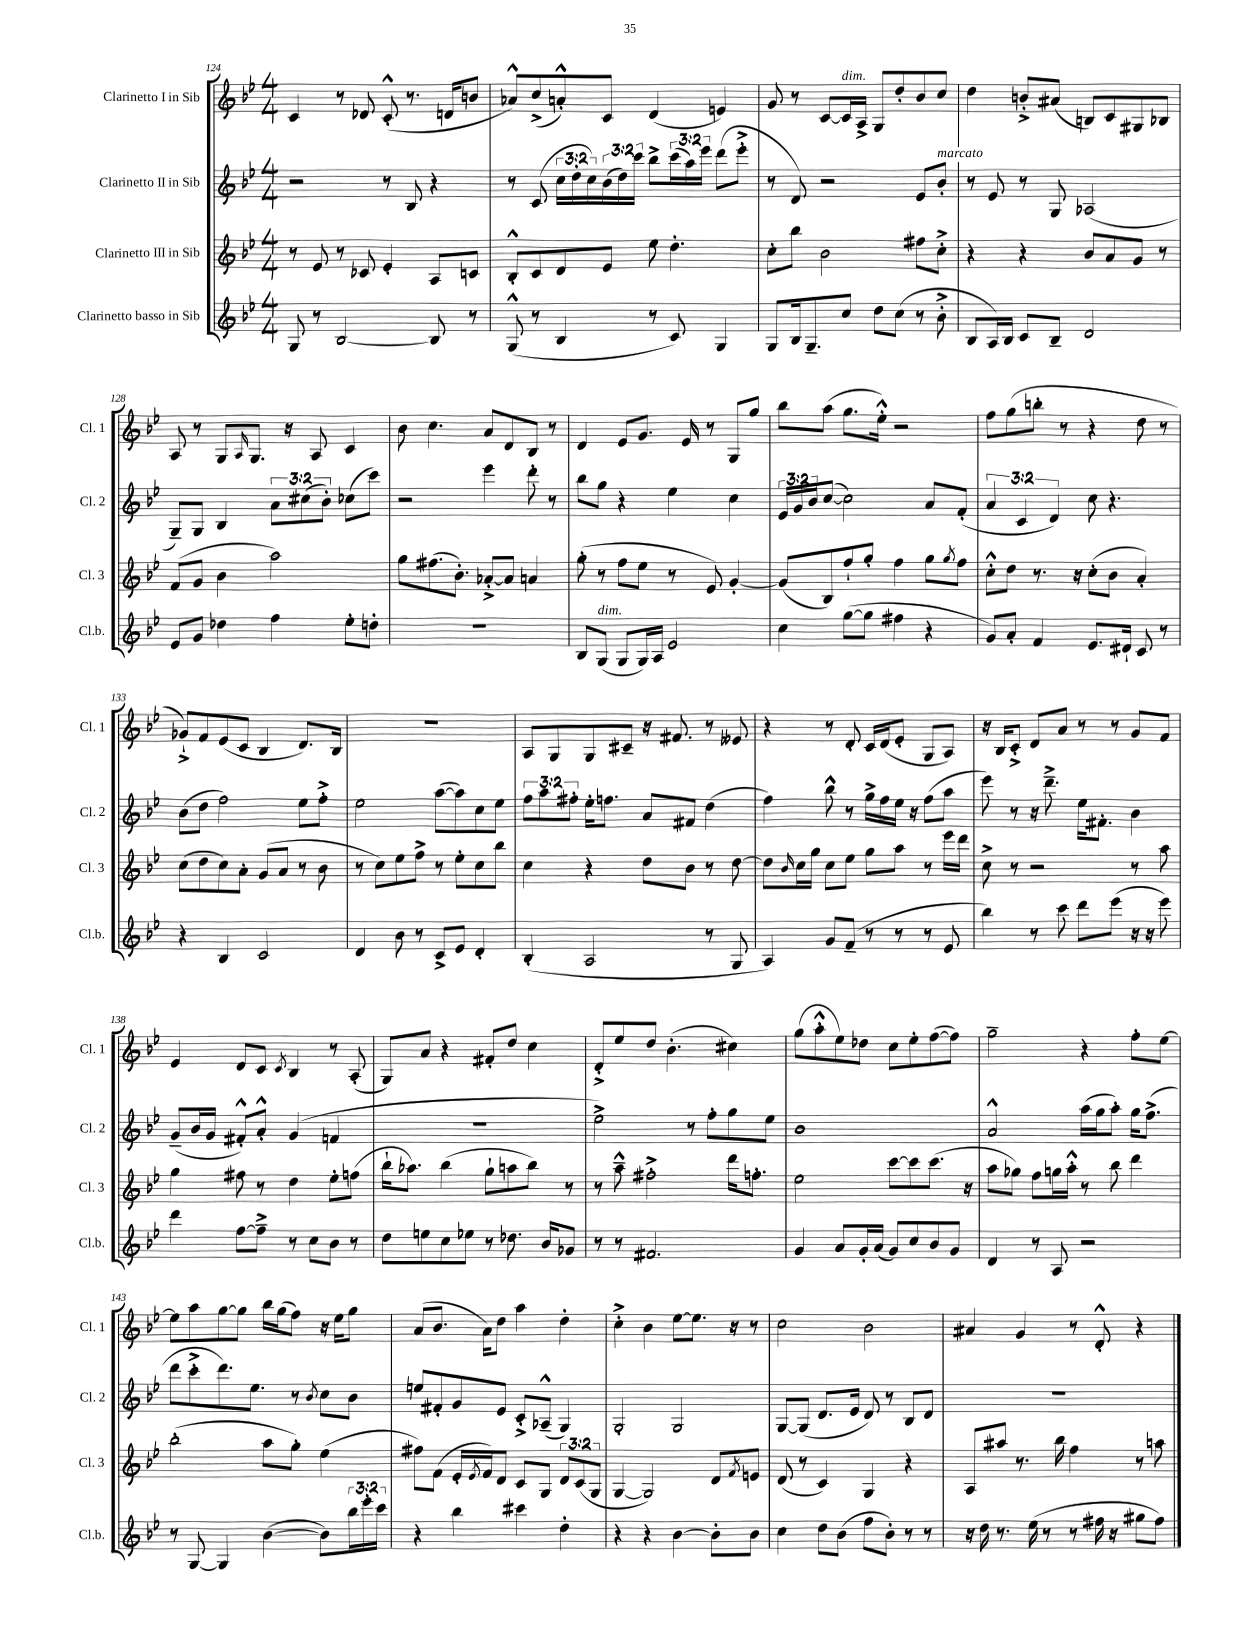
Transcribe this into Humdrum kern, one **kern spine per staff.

**kern	**kern	**kern	**kern
*staff4	*staff3	*staff2	*staff1
*clefG2	*clefG2	*clefG2	*clefG2
*k[b-e-]	*k[b-e-]	*k[b-e-]	*k[b-e-]
*M4/4	*M4/4	*M4/4	*M4/4
8G/	8r	2r	4c/
8r	8e-/	.	.
[2B-/	8r	.	8r
.	8c-/	.	8d-/
.	4e-'/	8r	(8c'^^/
.	.	8B-/	8.r
8B-/]	8A/L	4r	.
.	.	.	16d/LK
8r	8c/J	.	8b/J
=	=	=	=
(8G^^/	8B-'^^/L	8r	8a-^^/L)
8r	8c/	(8c/	(8cc^/
4B-/	8d/	24cc\LL	8a'^^/)
.	.	24dd'\	.
.	.	24cc\)	.
.	8e-/J	(24b-\	8c/J
.	.	24dd\)	.
.	.	24ccc\JJ	.
8r	8ee-\	8bb-^\L	(4d/
8c/)	4.dd'\	(24ccc\L	.
.	.	24aa\)	.
.	.	24eee-\JJ	.
4G/	.	(8ddd\L	4e/)
.	.	8eee-'^\J	.
=	=	=	=
8G/L	8cc'\L	8r	8g/
16B-/k	8bb-\J	8d/)	8r
8.G~/	.	.	.
.	2b-\	2r	[8c/L
8cc/J	.	.	16c/]L
.	.	.	16A^/JJ
8dd\L	.	.	8G/L
(8cc\J	.	.	8dd'/
8r	8ff#\L	8e-/L	8b-/
8b-'^\	8cc'^\J	8b-'/J	8cc/J
=	=	=	=
8B-/L	4r	8r	4dd\
16A/L)	.	8e-/	.
16B-/JJ	.	.	.
8c/L	4r	8r	8b'^/L
8B-~/J	.	8G/	(8a#/J
2d/	8b-/L	(2A-/	8B/L)
.	8a/	.	8c/
.	8g/J	.	8G#/
.	8r	.	8B-/J
=	=	=	=
8e-/L	(8f/L	8G~/L)	8A/
8g/J	8g/J	8G/J	8r
4dd-\	4b-\	4B-/	8G/L
.	.	.	16qqA/
.	.	.	8.G/J
4ff\	2aa\)	12a\L	.
.	.	.	16r
.	.	(12cc#\	.
.	.	.	8A/
.	.	12b-'\J)	.
8ee-'\L	.	(8cc-\L	4c/
8dd'\J	.	8ccc\J)	.
=	=	=	=
1r	8gg\L	2r	8b-\
.	(8.ff#\	.	4.cc\
.	8.b-'\J)	.	.
.	[8a-'^/L	4eee-\	8a/L
.	8a-/]J	.	8d/
.	4a/	8ddd'\	8B-/J
.	.	8r	8r
=	=	=	=
8B-/L	(8gg'\	8bb-\L	4d/
(8G/J	8r	8gg\J	.
8G/L	8ff\L	4r	8e-/L
16G/L)	8ee-\J	.	8.g/J
16A/JJ	.	.	.
2e-/	8r	4ee-\	.
.	.	.	16e-/
.	8e-/)	.	8r
.	[4g'/	4cc\	8G/L
.	.	.	8gg/J
=	=	=	=
4cc\	(8g/]L	24e-/LL	8bb-\L
.	.	24g/	.
.	.	24b-/J	.
.	8B-/)	([8cc/J	(8aa\J
([8gg\L	8ff`/	2cc\])	8.gg\L
8gg\]J	8gg'/J	.	.
.	.	.	16ee-'^^\Jk)
4ff#\	4ff\	.	2r
4r	8gg\L	8a/L	.
.	8qgg/	.	.
.	8ff\J	(8f'/J	.
=	=	=	=
8g/L)	8cc'^^\L	6a/	8ff\L
8a'/J	8dd\J	.	(8gg\
.	.	6c/	.
4f/	8.r	.	8bb'\J
.	.	6d/)	.
.	.	.	8r
.	16r	.	.
8.e-/L	(8cc'\L	8cc\	4r
.	8b-\J	4.r	.
16d#`/Jk	.	.	.
8c/	4a'/)	.	8dd\
8r	.	.	8r
=	=	=	=
4r	(8cc\L	(8b-\L	8g-`^/L)
.	8dd\	8dd\J	8f/
4B-/	8cc\)	2ff\)	(8e-/
.	8a'\J	.	8c/J
2c/	(8g/L	.	4B-/
.	8a/J	.	.
.	8r	8ee-\L	8.d/L)
.	8b-\	8ff'^\J	.
.	.	.	16B-/Jk
=	=	=	=
4d/	8r	2ee-\	1r
.	8cc\L)	.	.
8b-\	8ee-\	.	.
8r	8ff^\J	.	.
8c^/L	8r	([8aa\L	.
8e-/J	8ee-'\L	8aa\])	.
4d'/	8cc\	8cc\	.
.	8bb-\J	8ee-\J	.
=	=	=	=
(4B-'/	4cc\	12ff\L	8A/L
.	.	12aa\	.
.	.	.	8G/
.	.	12ff#'\J	.
2A/	4r	16ee-'\LK	8G/
.	.	8.ff\J	.
.	.	.	8c#~/J
.	8dd\L	8a/L	16r
.	.	.	8.f#/
.	8b-\J	8f#/J	.
8r	8r	(4dd\	8r
8G/	[8dd\	.	8e--/
=	=	=	=
4A/)	8dd\]L	4ff\)	4r
.	16qqb-/	.	.
.	16cc\L	.	.
.	16gg\JJ	.	.
8g/L	8cc\L	8bb-^^\	8r
(8f~/J	8ee-\J	8r	8d'/
8r	8gg\L	16gg^\LL	16c/LL
.	.	16ff\	(16d/J
8r	8aa\J	16ee-\JJ	8e-'/J
.	.	16r	.
8r	8r	(8ff\L	8G/L
8e-/	16eee-\LL	8aa\J	8A/J)
.	16ddd\JJ	.	.
=	=	=	=
4bb-\)	8cc^\	8eee-\)	16r
.	.	.	16B-/LK
.	8r	8r	8c'^/J
8r	2r	16r	8d/L
.	.	8.ddd~^\	.
8ccc\	.	.	8a/J
8ddd\L	.	16ee-\LK	8r
.	.	8.f#'\J	.
(8eee-\J	.	.	8r
16r	8r	4b-\	8g/L
16r	.	.	.
8eee-\)	8aa\	.	8f/J
=	=	=	=
4ddd\	4gg\	(8g~/L	4e-/
.	.	16b-/L	.
.	.	16g/JJ	.
[8ff\L	8ff#\	8f#'^^/L)	8d/L
8ff~^\]J	8r	8a'^^/J	8c/J
.	.	.	8qc/
8r	4dd\	(4g/	4B-/
8cc\L	.	.	.
8b-\J	8ee-'\L	4f/	8r
8r	(8ff\J	.	(8A'/
=	=	=	=
8dd\L	16bb-`\LK	1r	8G/L)
.	8.aa-\J)	.	.
8ee\	.	.	8a/J
8cc\	(4bb-\	.	4r
8ee-\J	.	.	.
8r	8gg`\L	.	8f#'/L
8.dd-\	8aa\	.	8dd/J
.	8bb-\J)	.	4cc\
16b-/LK	.	.	.
8g-/J	8r	.	.
=	=	=	=
8r	8r	2ee-^\)	8d'^/L
8r	8aa~^^\	.	8ee-/
2.f#/	2ff#'^\	.	8dd/J
.	.	.	(4.b-'\
.	.	8r	.
.	.	8ff'\L	.
.	16ddd\LK	8gg\	4cc#\)
.	8.ff'\J	.	.
.	.	8ee-\J	.
=	=	=	=
4g/	2ee-\	1b-	(8gg\L
.	.	.	8aa'^^\
8a/L	.	.	8ee-\)
16g'/L	.	.	8dd-\J
(16a/JJ	.	.	.
8g/L)	[8ccc\L	.	8cc\L
8cc/	8ccc\]	.	8ee-'\
8b-/	(8.ccc\J	.	([8ff\
8g/J	.	.	8ff\]J)
.	16r	.	.
=	=	=	=
4d/	8aa\L	2a^^/	2gg~\
.	8gg-\J)	.	.
8r	8ff\L	.	.
8A/	16gg\L	.	.
.	16aa'^^\JJ	.	.
2r	8r	(16aa\LL	4r
.	.	16gg\J	.
.	8bb-\	8aa'\J)	.
.	4ddd\	16gg\LK	8ff'\L
.	.	(8.ff^\J	.
.	.	.	[8ee-\J
=	=	=	=
8r	(2bb-'\	8ddd\L	8ee-\]L
[8G/	.	8ccc'^\	8aa\
4G/]	.	8.ddd\)	[8gg\
.	.	.	8gg\]J
.	.	8.ee-\J	.
([4b-\	8aa\L	.	16bb-\LL
.	.	.	(16gg\J
.	8gg'\J)	8r	8ff\J)
.	.	8qb-/	.
8b-\]L)	(4ee-\	8cc\L	16r
.	.	.	16ee-\LK
24bb-\L	.	8b-\J	8gg\J
24eee-'\	.	.	.
24ccc\JJ	.	.	.
=	=	=	=
4r	8ff#\L)	8ee/L	(8a/L
.	(8f\J	8f#'/	8.b-/J
4bb-\	16e-'/LL	8g/	.
.	8qe-/	.	.
.	16f/J)	.	16a\LK)
.	8d/J	8e-/J	8dd\J
4ccc#\	8c/L	8c'^/L	4aa\
.	8G/J	(8A-~^^/J	.
4dd'\	12d/L	4G/)	4dd'\
.	(12c/	.	.
.	12G/J	.	.
=	=	=	=
4r	[4G/	2G'/	4cc'^\
4r	2G/])	.	4b-\
[4b-\	.	2G/	[8ee-\L
.	.	.	8.ee-\]J
8b-'\]L	8d/L	.	.
.	.	.	16r
.	8qf/	.	.
8b-\J	8e/J	.	8r
=	=	=	=
4cc\	(8d/	[8G/L	2cc\
.	8r	(8G/]J	.
8dd\L	4c/)	8.d/L	.
(8b-\J	.	.	.
.	.	16e-/Jk	.
8ff\L	4G/	8d/)	2b-\
8b-'\J)	.	8r	.
8r	4r	8B-/L	.
8r	.	8d/J	.
=	=	=	=
16r	8A/L	1r	4a#/
16dd\	.	.	.
8.r	8aa#/J	.	.
.	8.r	.	4g/
(16ee-\	.	.	.
8r	.	.	.
.	16bb-\	.	.
8r	4ff\	.	8r
16ff#\	.	.	8d'^^/
16r	.	.	.
8gg#\L	8r	.	4r
8ff#\J)	8aa\	.	.
==	==	==	==
*-	*-	*-	*-
